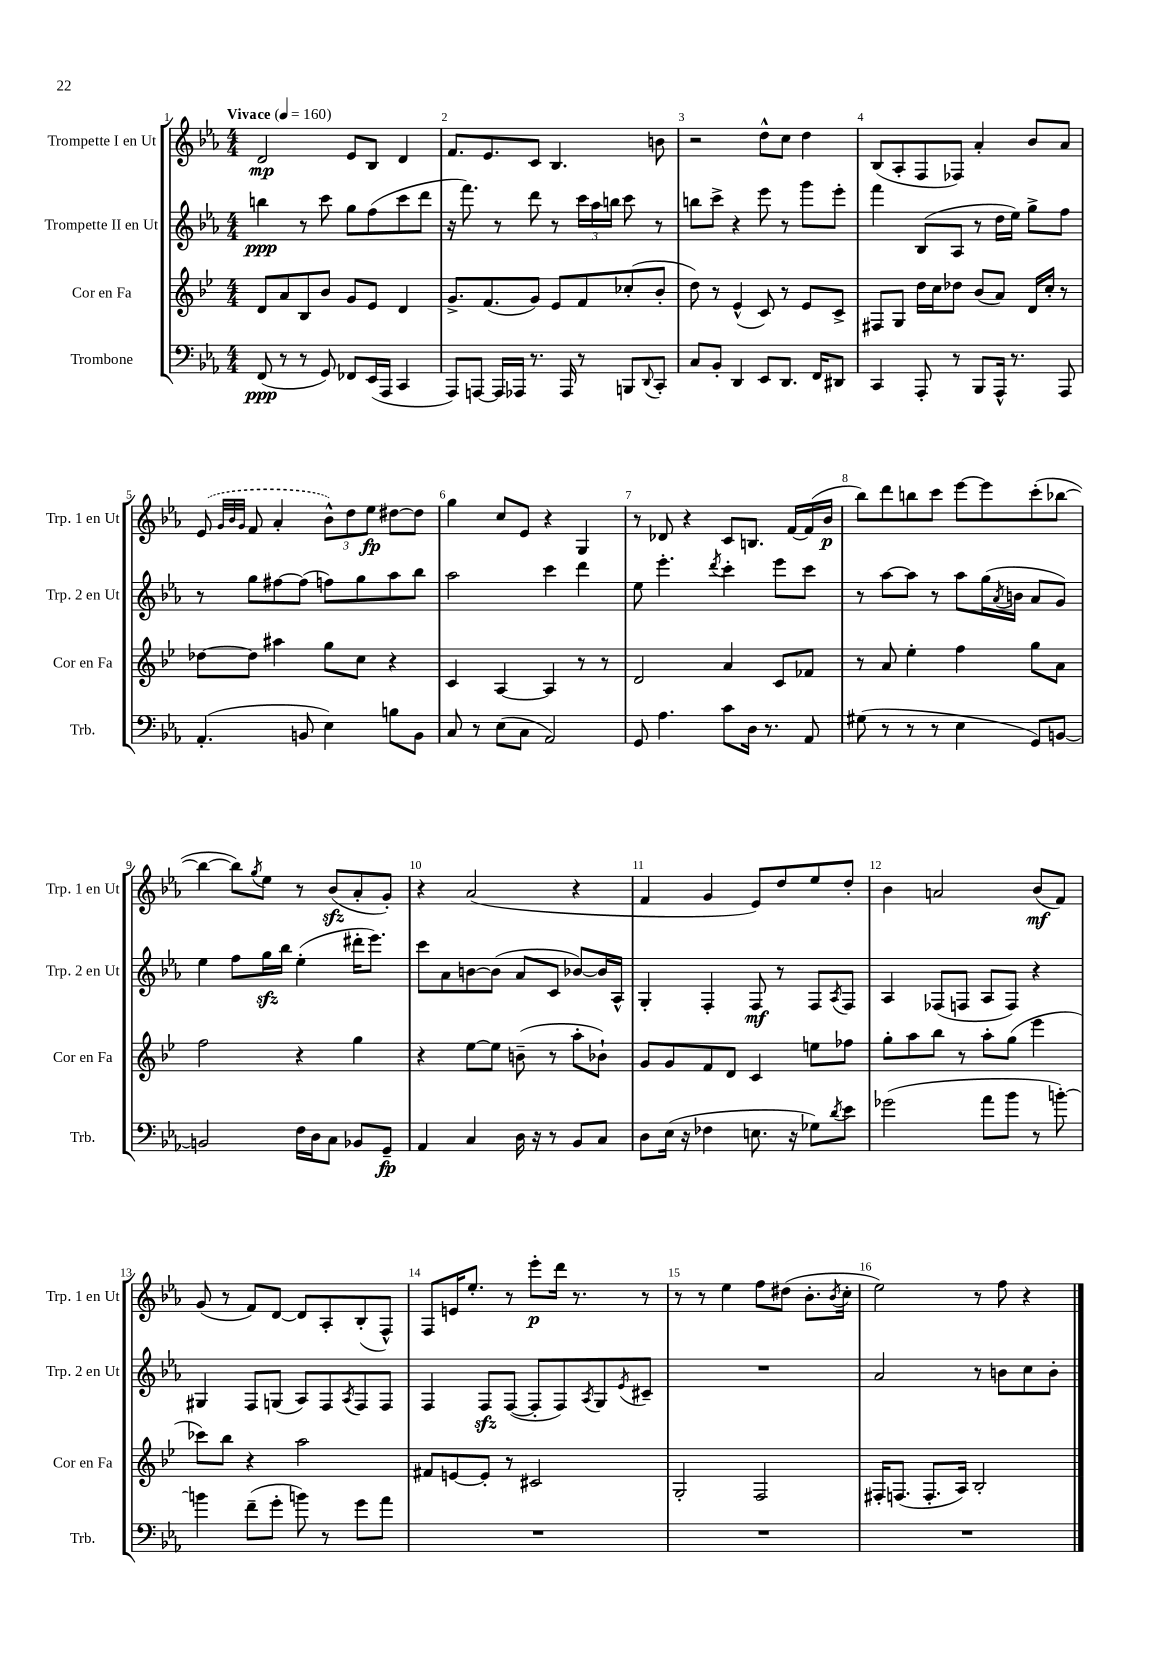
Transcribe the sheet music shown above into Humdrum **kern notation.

**kern	**kern	**kern	**kern
*staff4	*staff3	*staff2	*staff1
*clefF4	*clefG2	*clefG2	*clefG2
*k[b-e-a-]	*k[b-e-]	*k[b-e-a-]	*k[b-e-a-]
*M4/4	*M4/4	*M4/4	*M4/4
*MM160	*MM160	*MM160	*MM160
(8FF	8d	4bb	2d
8r	8a	.	.
8r	8B-	8r	.
8GG)	8b-	8ccc	.
8FF-	8g	8gg	8e-
(16EE-	8e-	(8ff	8B-
16AAA-	.	.	.
4CC	4d	8ccc	4d
.	.	8ddd	.
=	=	=	=
8AAA-)	8.g^	16r	8.f
.	.	8.fff)	.
[8AAA	.	.	.
.	(8.f	.	8.e-
16AAA]	.	8r	.
16AAA-	.	.	.
8.r	8g)	8ddd	8c
.	8e-	8r	4.B-
16AAA-	.	.	.
8r	8f	24ccc	.
.	.	24aa-	.
.	.	24bb	.
8BBB	(8cc-'	8ccc	.
8qqDD	.	.	.
8CC'	8b-'	8r	8b
=	=	=	=
8C	8dd)	8bb	2r
8BB-'	8r	8ccc^	.
4DD	(4e-^^	4r	.
8EE-	8c)	8eee-	8dd^^
8.DD	8r	8r	8cc
.	8e-	8ggg	4dd
16FF	.	.	.
8DD#	8c^	8eee-'	.
=	=	=	=
4CC	8F#	4fff	(8B-
.	8G	.	8A-'
8AAA-'	16dd	(8B-	8F
.	16cc	.	.
8r	8dd-	8A-	8F-)
8BBB-	(8b-	8r	4a-'
16AAA-^^	8a)	16dd	.
8.r	.	16ee-)	.
.	16d	8gg^	8b-
.	16cc'	.	.
8AAA-	8r	8ff	8a-
=	=	=	=
(4.AA-'	[8dd-	8r	(8e-
.	.	.	32qqg
.	.	.	32qqb-
.	.	.	32qqg
.	8dd-]	8gg	8f
.	4aa#	[8ff#	4a-'
8BB	.	(8ff#]	.
4E-)	8gg	8ff)	12b-^^)
.	.	.	12dd
.	8cc	8gg	.
.	.	.	12ee-
8B	4r	8aa-	[8dd#
8BB	.	8bb-	8dd#]
=	=	=	=
8C	4c	2aa-	4gg
8r	.	.	.
(8E-	[4A	.	8cc
8C	.	.	8e-
2AA-)	4A]	4ccc	4r
.	8r	4ddd	4G
.	8r	.	.
=	=	=	=
8GG	2d	8ee-	8r
4.A-	.	4.eee-'	8d-
.	.	.	4r
.	.	8qddd	.
8c	4a	4ccc'	8c
16D	.	.	8.B
8.r	.	.	.
.	8c	8eee-	.
.	.	.	[16f
8AA-	8f-	8ccc	(16f]
.	.	.	16b-
=	=	=	=
(8G#	8r	8r	8bb-)
8r	8a	[8aa-	8ddd
8r	4ee-'	8aa-]	8bb
8r	.	8r	8ccc
4E-	4ff	8aa-	[8eee-
.	.	(16gg	8eee-]
.	.	8qa-	.
.	.	16b	.
8GG)	8gg	8a-	(8ccc'
[8BB	8a	8g)	[8bb-
=	=	=	=
2BB]	2ff	4ee-	4bb-_
.	.	8ff	8bb-])
.	.	.	8qgg
.	.	16gg	8ee-
.	.	16bb-	.
16F	4r	(4ee-'	8r
16D	.	.	.
8C	.	.	(8b-
8BB-	4gg	16ddd#'	8a-'
.	.	8.eee-)	.
8GG~	.	.	8g')
=	=	=	=
4AA-	4r	8ccc	4r
.	.	8a-	.
4C	[8ee-	[8b	(2a-
.	8ee-]	(8b]	.
16D	(8b~	8a-	.
16r	.	.	.
8r	8r	8c	.
8BB-	8aa'	[8b-)	4r
8C	8b-`)	16b-]	.
.	.	16A-^^	.
=	=	=	=
8D	8g	4G'	4f
(16E-	8g	.	.
16r	.	.	.
4F-	8f	4F'	4g
.	8d	.	.
8.E	4c	8F	8e-)
.	.	8r	8dd
16r	.	.	.
8G-)	8ee	8F	8ee-
8qd	.	8qA-	.
8e-	8ff-	8F	8dd'
=	=	=	=
(2g-	8gg'	4A-	4b-
.	8aa	.	.
.	8bb-	(8F-	2a
.	8r	8F	.
8a-	8aa'	8A-	.
8b-	(8gg	8F)	.
8r	4eee-	4r	(8b-
[8b')	.	.	8f)
=	=	=	=
4b]	8ccc-)	4G#	(8g
.	8bb-	.	8r
(8f~	4r	8F	8f)
8g'	.	(8G	[8d
8b)	2aa	8A-)	8d]
8r	.	8F	8A-'
.	.	8qA-	.
8g	.	8F	(8B-'
8a-	.	8F	8F^^)
=	=	=	=
1r	8f#	4F	8F
.	[8e	.	16e
.	.	.	8.ee-'
.	8e']	8F	.
.	8r	([8F	8r
.	2c#	8F']	8eee-'
.	.	8F)	16ddd
.	.	.	8.r
.	.	8qA-	.
.	.	8G	.
.	.	8qe-	.
.	.	8c#~	8r
=	=	=	=
1r	2G'	1r	8r
.	.	.	8r
.	.	.	4ee-
.	2F	.	8ff
.	.	.	(8dd#
.	.	.	8.b-'
.	.	.	8qb-
.	.	.	16cc'
=	=	=	=
1r	16F#'	2a-	2ee-)
.	(8.F	.	.
.	8.F'	.	.
.	16A)	.	.
.	2B-'	8r	8r
.	.	8b	8ff
.	.	8cc	4r
.	.	8b'	.
==	==	==	==
*-	*-	*-	*-
